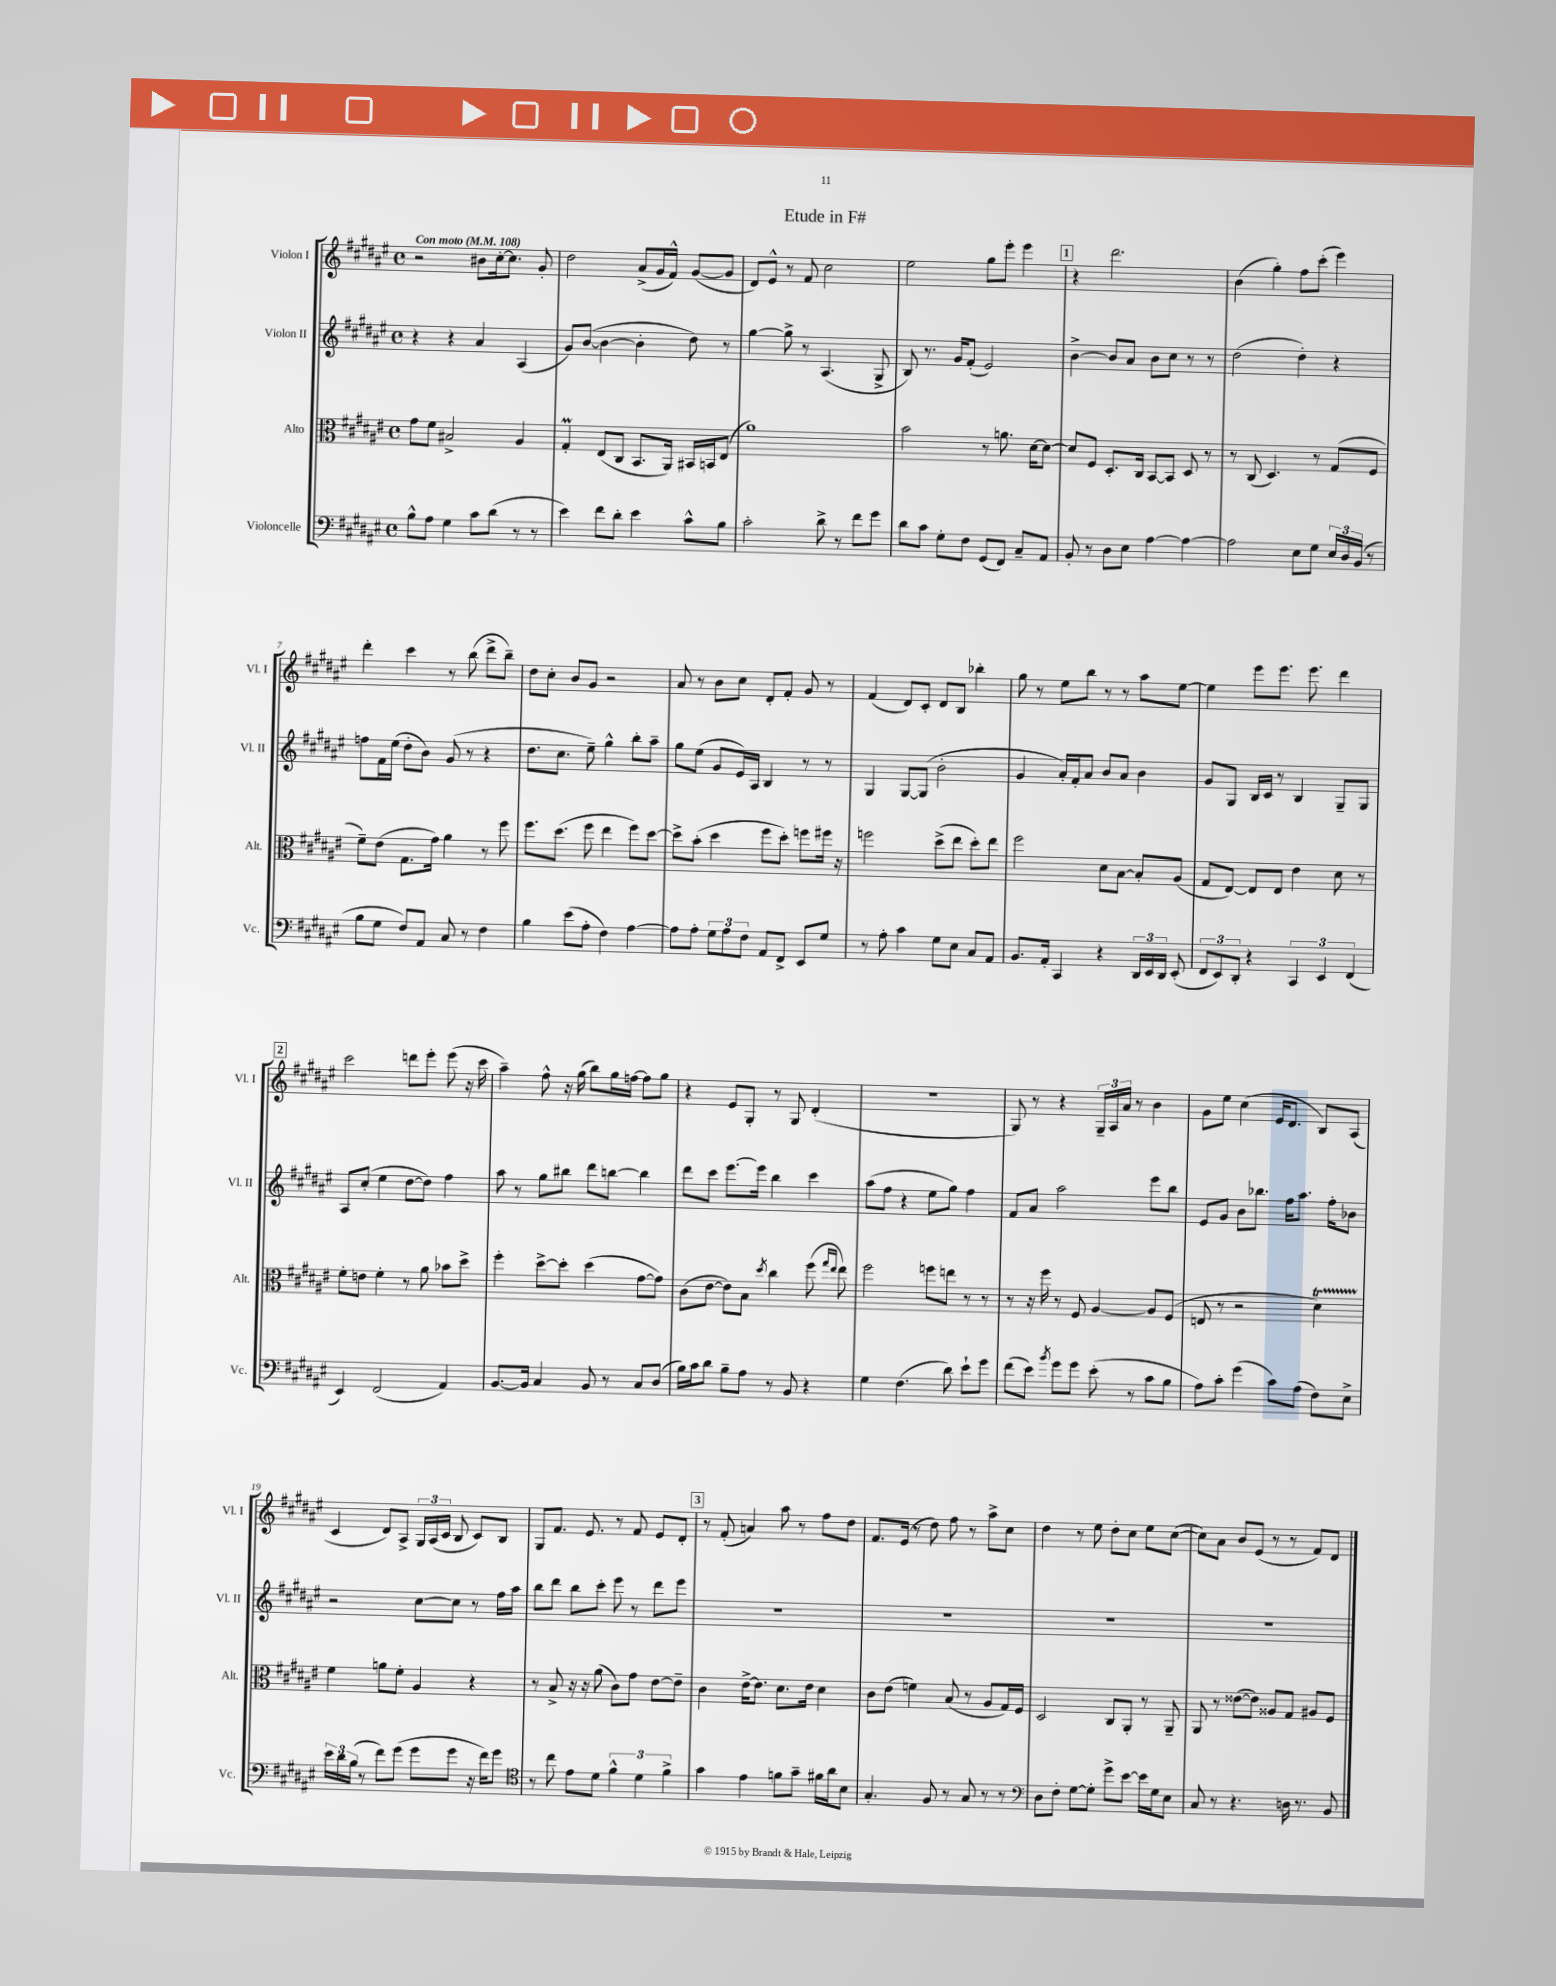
\header { title = "Etude in F#" }
<<
\new StaffGroup <<
\new Staff = "s0" \with { instrumentName = "Violon I" shortInstrumentName = "Vl. I" } {
    \clef treble \key fis \major \defaultTimeSignature \time 4/4 \tempo "Con moto" 4 = 108
    \autoBeamOff r2 bis'8[ cis''16~-. cis''8.] gis'8-. |
    dis''2 ais'8[->( gis'16 fis'16]-^) gis'8[~( gis'8] |
    dis'8[) eis'8]-^ r8 fis'8 cis''2 |
    eis''2 gis''8[ eis'''8]-. eis'''4 |
    \mark \markup { \box "1" } r4 dis'''2. |
    b'4( gis''4-.) fis''8[ cis'''8]-.( eis'''4) |
    dis'''4-. cis'''4 r8 b''8( dis'''8[-> b''8]--) |
    dis''8[ cis''8]-. b'8[ gis'8] r2 |
    ais'8 r8 b'8[ cis''8] dis'8[-. fis'8]-. gis'8 r8 |
    fis'4( dis'8[) cis'8]-. dis'8[ b8] bes''4-. |
    gis''8 r8 eis''8[ b''8] r8 r8 ais''8[ eis''8]~ |
    eis''4 eis'''8[ eis'''8.] eis'''8. dis'''4 |
    \mark \markup { \box "2" } cis'''2 d'''8[ eis'''8]-. eis'''8( r16 cis'''16 |
    ais''4--) fis''8-^ r16 gis''16( b''8[) gis''16 f''16]~ f''8[ gis''8] |
    r4 eis'8[ gis8]-. r8 gis8 dis'4-.( |
    R1 |
    gis8) r8 r4 \tuplet 3/2 { gis16[-- ais16 ais'16] } r8 b'4 |
    gis'8[ eis''8] cis''4( eis'16[ dis'8.] b8[) ais8]( |
    cis'4 dis'8[) ais8]-> \tuplet 3/2 { gis16[ ais16( cis'16] } b8 cis'8[) b8] |
    gis8[ fis'8.] eis'8. r8 fis'8 eis'8[ dis'8]-. |
    \mark \markup { \box "3" } r8 fis'8-.( a'4) ais''8 r8 fis''8[ dis''8] |
    fis'8.[ eis'16]( r8 dis''8) fis''8 r8 ais''8[-> cis''8] |
    dis''4 r8 eis''8 dis''8[-. cis''8] eis''8[ cis''8]~( |
    cis''8[) ais'8] b'8[ eis'8]( r8 r8 fis'8[) dis'8] \bar "|." |
}
\new Staff = "s1" \with { instrumentName = "Violon II" shortInstrumentName = "Vl. II" } {
    \clef treble \key fis \major \defaultTimeSignature \time 4/4
    \autoBeamOff r4 r4 ais'4 ais4( |
    gis'8[) b'8]~( b'4~ b'4-. dis''8) r8 |
    gis''4~ gis''8-> r8 ais4.( gis8-> |
    b8) r8. gis'16[ fis'8]-.( eis'2) |
    \mark \markup { \box "1" } b'4~-> b'8[ ais'8] b'8[ cis''8] r8 r8 |
    dis''2( dis''4-.) r4 |
    f''8[ fis'16 eis''16]( dis''8[-. b'8]) gis'8( r8 r4 |
    dis''8.[ cis''8.] eis''8--) gis''4-^ b''8[-. ais''8]-- |
    gis''8[ eis''8]( gis'8[ eis'16) ais16] b4 r8 r8 |
    gis4 gis8[~ gis8]( b'2-. |
    gis'4 ais'16[-.) fis'16-. ais'8] b'8[ ais'8] b'4 |
    gis'8[ gis8] b16[ cis'16] r8 b4 gis8[-- gis8] |
    \mark \markup { \box "2" } ais8[ cis''8]-.( eis''4 dis''8[~ dis''8]) fis''4 |
    ais''8 r8 gis''8[ bis''8] dis'''8[ b''8]~ b''4 |
    dis'''8[ cis'''8] eis'''8.[~ eis'''16] b''4 cis'''4 |
    ais''8[( fis''8] r4 eis''8[ gis''8]) fis''4 |
    fis'8[ ais'8] ais''2 eis'''8[ b''8] |
    eis'8[ gis'8] b'8[ bes''8.] fis''16[ ais''8.] fis''16[-. bes'8] |
    r2 cis''8[~ cis''8] r8 fis''16[ ais''16] |
    b''8[ dis'''8] b''8[ cis'''8]-. eis'''8 r8 dis'''8[ eis'''8] |
    \mark \markup { \box "3" } R1 |
    R1 |
    R1 |
    R1 \bar "|." |
}
\new Staff = "s2" \with { instrumentName = "Alto" shortInstrumentName = "Alt." } {
    \clef alto \key fis \major \defaultTimeSignature \time 4/4
    \autoBeamOff gis'8[ fis'8] bis2-> ais4 |
    gis4-.\prall eis8[( cis8] b,8.[ ais,16]) bis,16[ b,16 eis8]( |
    ais'1) |
    b'2 r8 a'8. dis'16[~ dis'8]~ |
    \mark \markup { \box "1" } dis'8[ fis8] dis8.[-. cis16] b,8[~ b,8] dis8 r8 |
    r8 cis8( dis4.) r8 gis8[( fis8] |
    fis'8[--) eis'8]( gis8.[ gis'16]) ais'4 r8 fis''8 |
    fis''8.[ dis''8.]( fis''8 eis''4 fis''8[) dis''8]~ |
    dis''8[-> b'8]-.( dis''4 fis''8[ dis''8]-.) f''8[ fis''16] r16 |
    f''2 dis''8[->( eis''8] dis''8[-.) eis''8] |
    fis''2 dis'8[ b8]~ b8[-. ais8]( |
    gis8[ eis8]~) eis8[ eis8] eis'4 dis'8 r8 |
    \mark \markup { \box "2" } fis'8[-. e'8] fis'4-. r8 ais'8 bes'8[ dis''8]-> |
    fis''4-. dis''8[~-> dis''8]-. dis''4( gis'8[~ gis'8]) |
    cis'8[( eis'8]~ eis'8[) b8] \acciaccatura { dis''8 } cis''4 fis''8( \grace { gis''16[ eis''16] } eis''8) |
    fis''2 f''8[ e''8] r8 r8 |
    r8 r16 fis''16 r8 fis8 ais4~ ais8[ fis8]( |
    e8 r8 r2 dis'4\startTrillSpan) |
    fis'4\stopTrillSpan a'8[ fis'8]-. ais4 r4 |
    r8 b8-> r16 r16 ais'8( cis'8[) gis'8] eis'8[~ eis'8]-- |
    \mark \markup { \box "3" } cis'4 eis'16[~-> eis'8.] dis'8.[ eis'16] dis'4 |
    cis'8[ eis'8]( f'4) b8( r8 ais8[ gis16) fis16] |
    dis2 cis8[ ais,8]-. r8 ais,8-- |
    ais,8 r8 eisis'8[~( eisis'8]) aisis8[ gis8] ais8[ fis8] \bar "|." |
}
\new Staff = "s3" \with { instrumentName = "Violoncelle" shortInstrumentName = "Vc." } {
    \clef bass \key fis \major \defaultTimeSignature \time 4/4
    \autoBeamOff b8[-^ ais8] gis4 cis'8[ dis'8]( r8 r8 |
    eis'4) fis'8[ dis'8]-. eis'4 cis'8[-^ b8] |
    cis'2-. dis'8-> r8 fis'8[ gis'8] |
    dis'8[ cis'8] gis8[-. fis8] gis,8[( fis,8]) cis8[-- ais,8] |
    \mark \markup { \box "1" } b,8-. r8 dis8[ eis8] ais4~ ais4~ |
    ais2 eis8[ gis8] \tuplet 3/2 { eis16[ dis16 b,16]( } r8 |
    b8[ gis8] fis8[) ais,8] cis8 r8 fis4 |
    b4 eis'8[( ais8]-. fis4) ais4~ |
    ais8[ ais8]-. \tuplet 3/2 { gis8[ ais8 fis8] } ais,8[ fis,8]-> eis,8[ gis8] |
    r8 ais8-. cis'4 gis8[ eis8] cis8[ ais,8] |
    b,8.[ ais,16]-. cis,4 r4 \tuplet 3/2 { dis,16[ eis,16 dis,16] } eis,8-.( |
    \tuplet 3/2 { fis,8[ eis,8) dis,8]-. } r4 \tuplet 3/2 { cis,4 eis,4 fis,4( } |
    \mark \markup { \box "2" } eis,4) fis,2( ais,4) |
    b,8.[~ b,16] cis4 b,8 r8 cis8[ dis8]( |
    b16[) cis'16 dis'8] b8[-- ais8] r8 b,8 r4 |
    gis4 fis4.( dis'8) eis'8[-! gis'8] |
    fis'8[( eis'8]) \acciaccatura { b'8 } gis'8[ gis'8] eis'8-.( r8 cis'8[ b8] |
    ais8[) cis'8]-. gis'4( cis'8[) ais8]( fis8[) eis8]-> |
    \tuplet 3/2 { eis'16[ dis'16 b16]( } r8 fis'8[) gis'8]( gis'8[ gis'8] r16 fis'16[) gis'8] |
    \clef tenor r8 cis''8 eis'8[ dis'8] \tuplet 3/2 { fis'4-^ dis'4 fis'4-> } |
    \mark \markup { \box "3" } gis'4 eis'4 f'8[ gis'8]-- fis'16[ ais'16 b8] |
    gis4.-. fis8 r8 gis8 r8 r8 |
    \clef bass dis8[ fis8]-. gis8[~ gis8]-. gis'8[-> eis'8]~ eis'16[ gis16 eis8] |
    cis8 r8 r4. d16 r8. b,8 \bar "|." |
}
>>
>>
